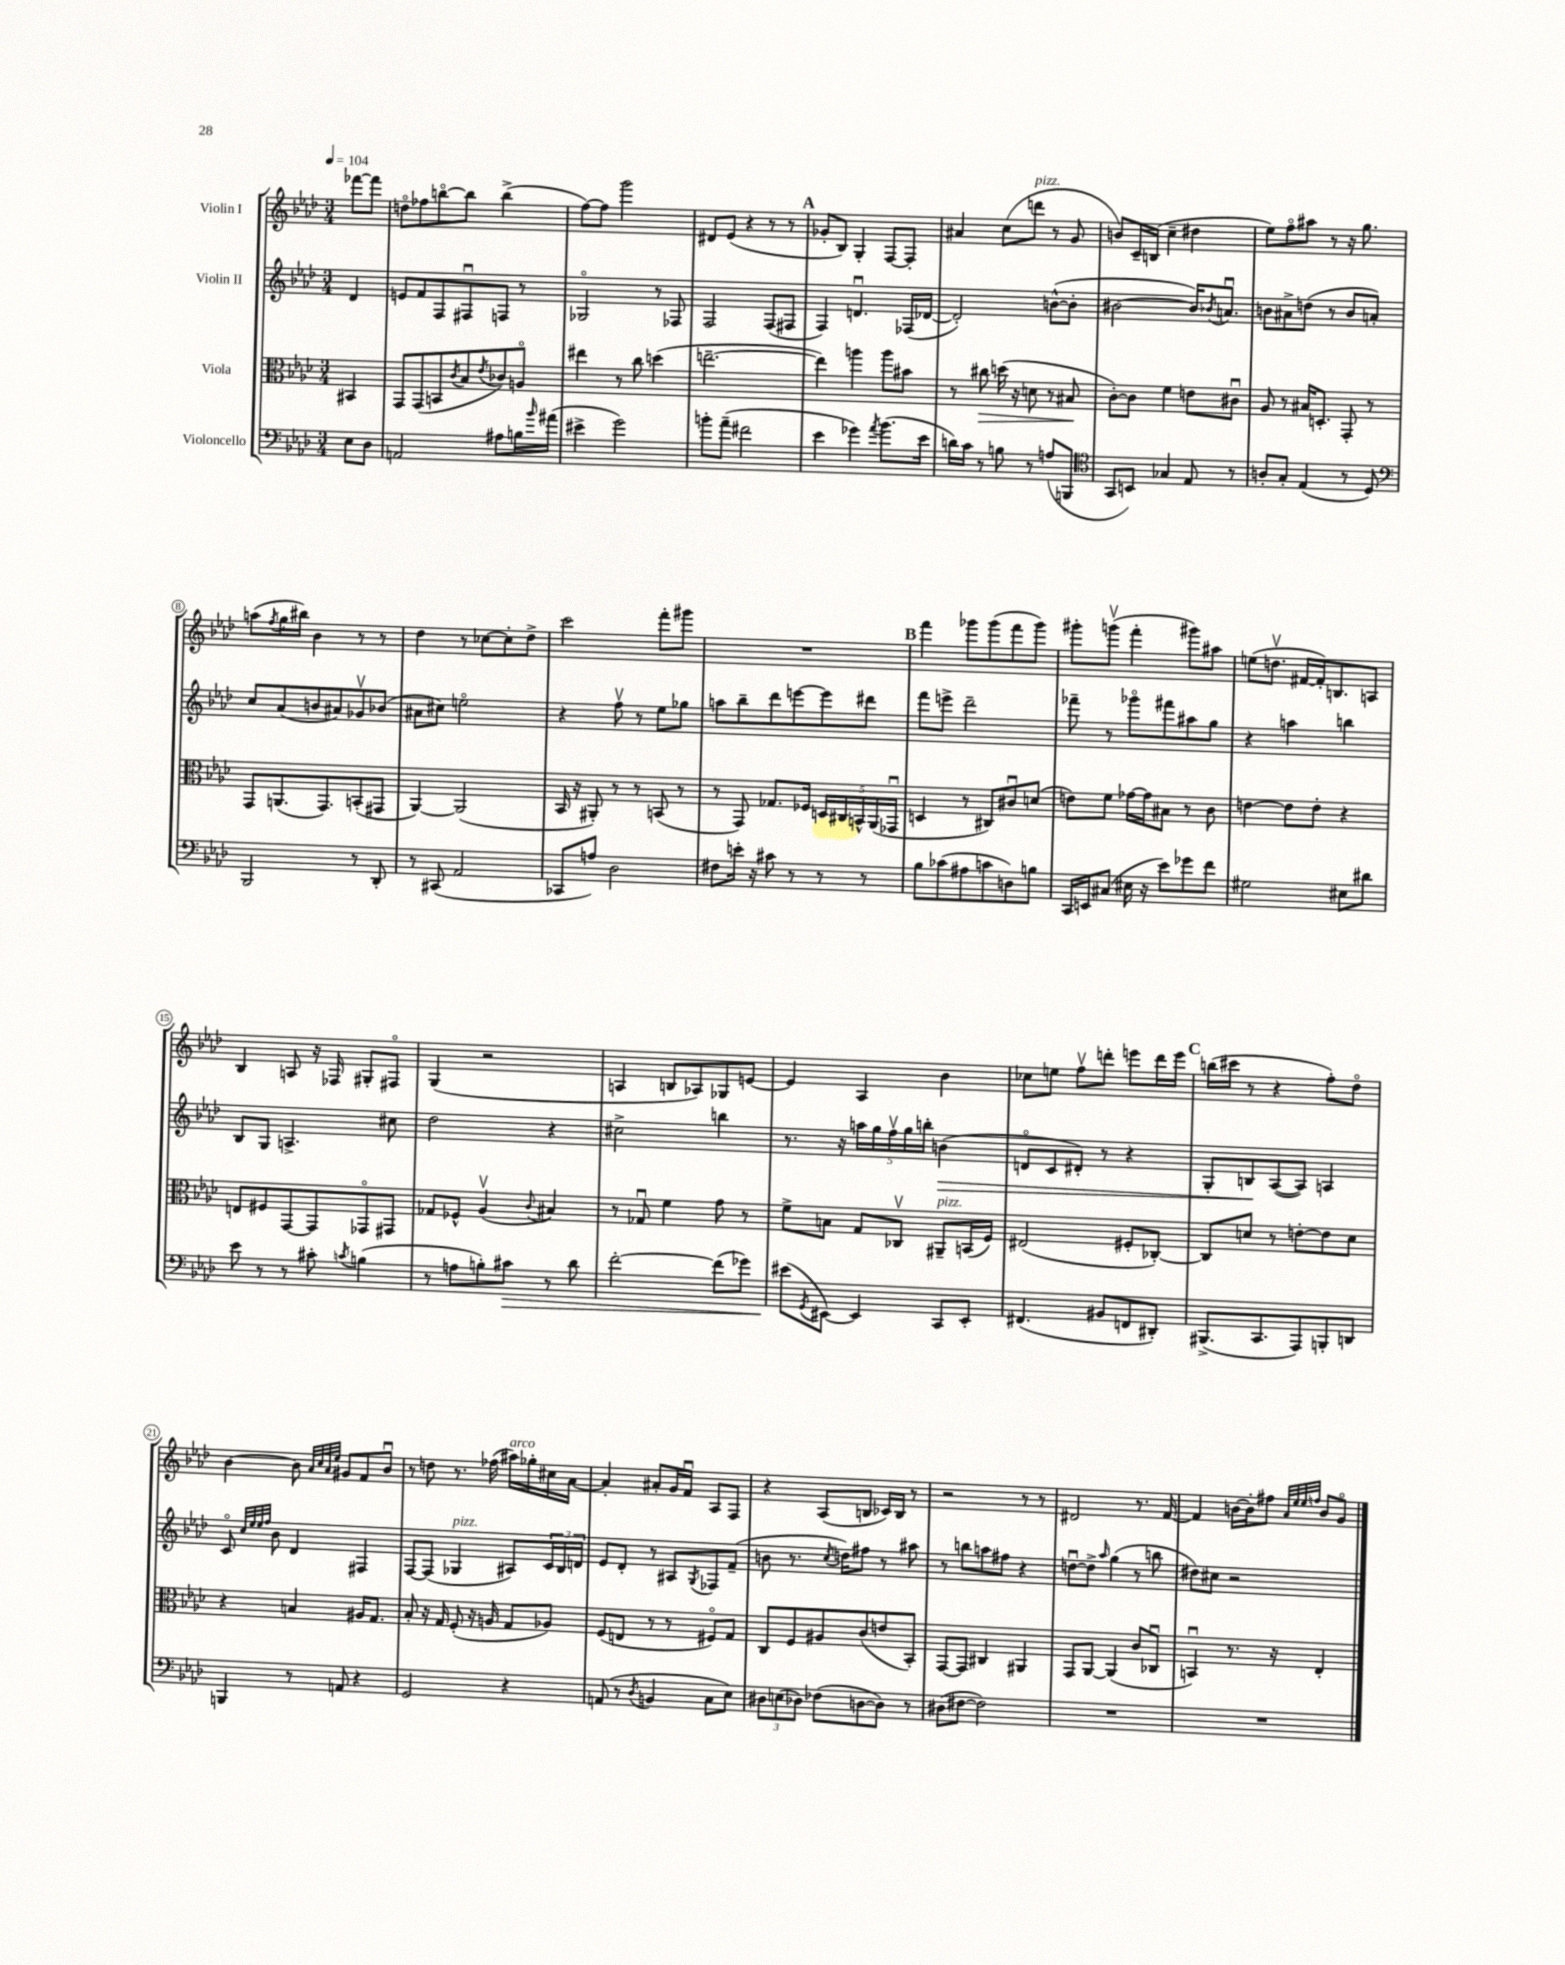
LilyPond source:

<<
\new StaffGroup <<
\new Staff = "s0" \with { instrumentName = "Violin I" } {
    \clef treble \key aes \major \numericTimeSignature \time 3/4 \partial 4 \tempo 4 = 104
    fes'''8~ fes'''8 |
    d''8\flageolet fes''8 b''8~\flageolet b''8 b''4->( |
    f''8~) f''8 g'''2 |
    dis'8 ees'8( r4 r8 r8 |
    \mark \markup { \bold "A" } ges'8-. bes8) g4-. f8~ f8-. |
    ais'4 c''8( d'''8^\markup { \italic "pizz." } r8 g'8 |
    b'8) c'16-- b16( c''4-- dis''4 |
    ees''8) f''8\flageolet ais''8 r8 r16 g''8. |
    a''8( \acciaccatura { f''8 } g''16 bis''16) bes'4 r8 r8 |
    des''4 r8 ces''8~ ces''8-. des''8-> |
    c'''2 f'''8-. gis'''8 |
    R2. |
    \mark \markup { \bold "B" } f'''4 ges'''8 ges'''8( f'''8 ges'''8) |
    gis'''8-. g'''8\upbow( f'''4-. gis'''8) ais''8 |
    e''8( d''8.\upbow fis'16~ fis'16-.) b8. a8 |
    bes4 a8 r16 fes16 gis8-. fis8\flageolet |
    g4( r2 |
    a4 b8 aes8) ges8 e'8~ |
    e'4 aes4 bes'4 |
    ces''8 e''8 f''8\upbow d'''8-. e'''8 d'''16 e'''16 |
    \mark \markup { \bold "C" } b''16( cis'''16 r8 r4 f''8-.) des''8\flageolet |
    bes'4~ bes'8 \grace { aes'32 c''32 aes'32 ees''32 } gis'8 f'8 bes'8\downbow |
    r8 d''8 r8. fes''16( ais''16^\markup { \italic "arco" }) ges''16-. cis''16 aes'16~ |
    aes'4-. ais'8-. g'16 f'16\downbow aes8 f8 |
    r4 aes8( b8 ces'16) b16 r8 |
    r2 r8 r8 |
    dis'2 r8. f'16~ |
    f'4 b'16~ b'16-. fis''8 \grace { aes'32 ees''32 ees''32 f''32 } b'8 g'8\flageolet \bar "|." |
}
\new Staff = "s1" \with { instrumentName = "Violin II" } {
    \clef treble \key aes \major \numericTimeSignature \time 3/4 \partial 4
    des'4 |
    e'8 f'8 f8 fis8\downbow f8 r8 |
    ges2\flageolet r8 fes8 |
    f2 f8( fis8 |
    \mark \markup { \bold "A" } f4) d'4.\downbow fes16( des'16~ |
    des'2-.) b'8~-^( b'8-. |
    bis'2~ bis'16) \acciaccatura { bes'8 } a'8.\downbow |
    b'8 ais'8-> d''8( r8 b'8 a'8-.) |
    c''8 aes'8( b'8 ais'8) ges'8\upbow bes'8( |
    ais'8 cis''8) e''2\flageolet |
    r4 f''8\upbow r8 ees''8 ges''8 |
    a''8 bes''8-- des'''8 e'''8~ e'''8 dis'''8 |
    \mark \markup { \bold "B" } f'''8 e'''8-> des'''2-- |
    fes'''8-- r8 ges'''8\flageolet fis'''8 ais''8 g''8 |
    r4 a''4 b''4 |
    bes8 g8 a4.-> cis''8 |
    des''2 r4 |
    cis''2-> b''4 |
    r8. r16 \tuplet 5/4 { a''16 g''16 f''16\upbow g''16 b''16-. } b'4\>( |
    d'8\flageolet c'8 dis'8-.) r8 r4 |
    \mark \markup { \bold "C" } g8-. b8\! aes8~( aes8) a4 |
    c'8\flageolet \grace { c''32 ees''32 ees''32 f''32 } bes'8 des'4 fis4 |
    f8~ f8( ges4^\markup { \italic "pizz." } ais8) \tuplet 3/2 { c'16 bes16 d'16 } |
    ees'8 des'8-. r8 ais8 \acciaccatura { g8 } fes8 f'8--( |
    b'8 r8. \acciaccatura { c''8 } d''16) fis''8 r8 ais''8 |
    r8 b''8 a''8 fis''8 r4 |
    d''8~\downbow d''8-> \grace { aes''16 } g''4( r8 b''8 |
    dis''8) cis''8 r2 \bar "|." |
}
\new Staff = "s2" \with { instrumentName = "Viola" } {
    \clef alto \key aes \major \numericTimeSignature \time 3/4 \partial 4
    bis,4 |
    g,8 g,8( b,8 \acciaccatura { c'8 } bes8 \acciaccatura { ees'8 } ces'8) a8\flageolet |
    eis''4 r8 c''8 d''4( |
    e''2.~-- |
    \mark \markup { \bold "A" } e''4) a''4 a''8 bis'8 |
    r8 cis''8\> d''16( r16 d'8 r8 bis8\! |
    c'8~-.) c'8 f'4 e'8 cis'8\downbow |
    aes8 r8 bis16 d8.-. g,8-. r8 |
    g,8 a,8.( g,8.) b,8-.( gis,8 |
    aes,4~) aes,2( |
    bes,16 r16 ais,8-.) r8 r8 b,8( r8 |
    r8 g,8) ges8. fes16 \tuplet 5/4 { d16 cis16 b,16-^ aes,16( ges,16\downbow } |
    \mark \markup { \bold "B" } d4 r8 cis8) cis'8\downbow d'8( |
    e'8) f'8 ges'16~ ges'16 bis8 r8 c'8 |
    e'4~ e'8 e'8-. r4 |
    e8 fis8 g,8~ g,8 ges,8\flageolet gis,8 |
    ges8 fes8-^ aes4\upbow( \appoggiatura { c'8 } bis4) |
    r8 ges8\downbow f'4 g'8 r8 |
    f'8-> b8 g8 ces8\upbow ais,8--^\markup { \italic "pizz." } b,16( f16) |
    eis2( fis8-. ces8~-.) |
    \mark \markup { \bold "C" } ces8 d'8 r8 e'8~-. e'8 d'8 |
    r4 b4 ais16 g8. |
    bes8-. r16 g16 f8-.( r16 a16 g8 aes8) |
    f8( e8 r8 r8 fis8\flageolet) g8 |
    c8 f8 ais8 c'8( e'8 bes,8-.) |
    g,8~ g,8 cis4 ais,4 |
    g,8 aes,8~ aes,4( c'8 ces8\downbow |
    b,4\downbow) r8. r16 ees4-. \bar "|." |
}
\new Staff = "s3" \with { instrumentName = "Violoncello" } {
    \clef bass \key aes \major \numericTimeSignature \time 3/4 \partial 4
    ees8 des8 |
    a,2 ais8 b16 \grace { bes'16 } ais'16( |
    eis'4-> g'2) |
    b'8-. aes'8--( fis'2 |
    \mark \markup { \bold "A" } ees'4 ges'4) \acciaccatura { aes'8 } bes'8.( ees'16 |
    d'16) c'16 r8 b8 r8 a8( b,,8 |
    \clef tenor g,8 b,8) ges4 ees8 r8 |
    a8-. g8-. ees4( r8 des8) |
    \clef bass bes,,2 r8 des,8-. |
    r8 cis,8( aes,2 |
    ces,8 a8) des2 |
    fis8 e'16-. r16 cis'8 r8 r8 r8 |
    \mark \markup { \bold "B" } bes8 ces'8( ais8 c'8 d8) b8 |
    c,16 e,16 cis8( eis16 r16 ees'8) ges'8 f'8 |
    gis2 eis8 dis'8 |
    ees'8 r8 r8 cis'8-. \acciaccatura { c'8 } b4( |
    r8 a8 b8-.) cis'8\> r8 des'8 |
    f'2~-. f'8( ges'8) |
    eis'8\!( \acciaccatura { g,8 } eis,8~) eis,4 c,8 eis,8-. |
    fis,4.( bis,8 f,8 dis,8-.) |
    \mark \markup { \bold "C" } bis,,8.->( c,8. aes,,8) b,,8-. d,8 |
    b,,4 r8 a,8 r4 |
    g,2 r4 |
    a,8( r8 \acciaccatura { des8 } b,4 c8 ees8) |
    \tuplet 3/2 { dis8 e8( des8) } fes8( d8~ d8) r8 |
    dis8( fis8~ fis2) |
    R2. |
    R2. \bar "|." |
}
>>
>>
\layout { \context { \Score \override BarNumber.stencil = #(make-stencil-circler 0.1 0.3 ly:text-interface::print) } }
